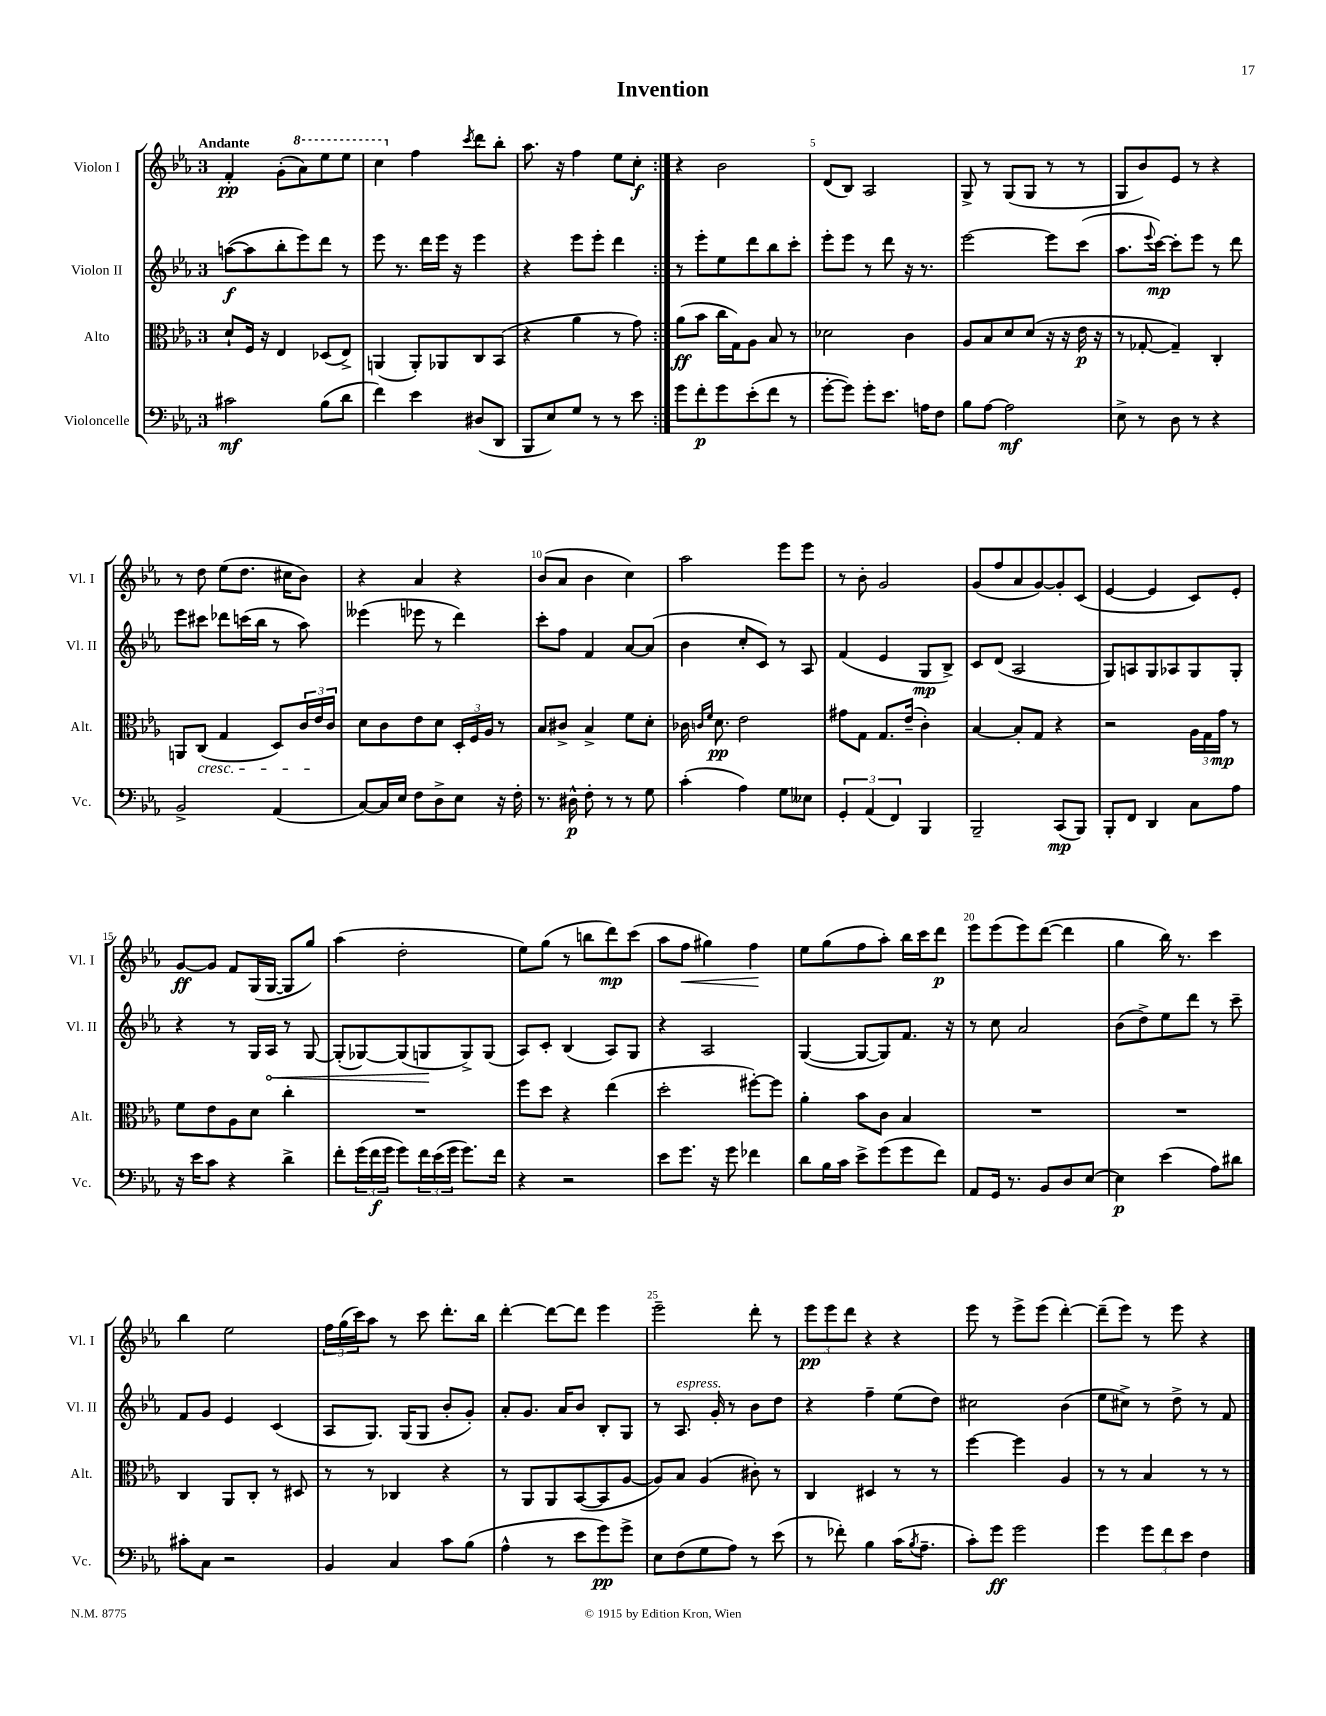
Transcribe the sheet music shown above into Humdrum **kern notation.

**kern	**kern	**kern	**kern
*staff4	*staff3	*staff2	*staff1
*clefF4	*clefC3	*clefG2	*clefG2
*k[b-e-a-]	*k[b-e-a-]	*k[b-e-a-]	*k[b-e-a-]
*M3/4	*M3/4	*M3/4	*M3/4
2c#	8d`	([8aa	4f'
.	16F	8aa]	.
.	16r	.	.
.	4E-	8bb-'	(8g'
.	.	8eee-)	8aa-)
(8B-	(8D-	8ddd	8eee-
8d	8E-^)	8r	8eee-
=	=	=	=
4f)	(4AA	8eee-	4ccc
.	.	8.r	.
4e-	8AA')	.	4ff
.	.	16ddd	.
.	8AA-	16eee-	.
.	.	16r	.
.	.	.	8qccc
(8D#	8C	4eee-	8ddd
8DD	(8BB-	.	8bb-'
=	=	=	=
8BBB-	4r	4r	8.aa-
8E-)	.	.	.
.	.	.	16r
8G	4a-	8eee-	4ff
8r	.	8eee-'	.
8r	8r	4ddd	8ee-
8e-	8g)	.	8cc'
=:|!	=:|!	=:|!	=:|!
8g	(8a-	8r	4r
8f'	8b-	8eee-'	.
8g	16cc	8ee-	2b-
.	16G)	.	.
(8e-'	8A-	8ddd	.
8f	8B-	8bb-	.
8r	8r	8ccc'	.
=	=	=	=
[8g'	2d-	8eee-'	(8d
8g])	.	8eee-	8B-)
8g'	.	8r	2A-
8.e-	.	8ddd	.
.	4c	16r	.
16A	.	8.r	.
8F	.	.	.
=	=	=	=
8B-	8A-	[2eee-	8G^
[8A-	8B-	.	8r
2A-]	8d	.	(8G
.	(8d	.	8G
.	16r	8eee-]	8r
.	16r	.	.
.	16e-	(8ccc	8r
.	16r	.	.
=	=	=	=
8E-^	8r	8.aa-	8G
8r	[8G-'	.	8b-)
.	.	8qqeee-	.
.	.	[16ccc)	.
8D	4G-~])	8ccc']	8e-
8r	.	8eee-	8r
4r	4C'	8r	4r
.	.	8ddd	.
=	=	=	=
2BB-^	8AA	8eee-	8r
.	(8C	8ccc#	8dd
.	4G	8ddd-	(8ee-
.	.	(16ccc	8.dd
.	.	16bb-	.
(4AA-	8D)	8r	.
.	.	.	16cc#
.	24c	8aa-)	8b-)
.	24e-	.	.
.	24c	.	.
=	=	=	=
[8C)	8d	(4eee--	4r
16C]	8c	.	.
16E-	.	.	.
8F	8e-	8eee-	4a-
8D^	8d	8r	.
8E-	24D'	4ddd)	4r
.	24F	.	.
.	24A-	.	.
16r	8r	.	.
16F'	.	.	.
=	=	=	=
8.r	8B-	8ccc'	(8b-
.	8c#^	8ff	8a-
16D#^^	.	.	.
8F'	4B-^	4f	4b-
8r	.	.	.
8r	8f	[8a-	4cc)
8G	8d'	(8a-]	.
=	=	=	=
(4c'	16c-	4b-	2aa-
.	16qqc	.	.
.	16qqf	.	.
.	8.d	.	.
4A-)	2e-	8cc'	.
.	.	8c)	.
8G	.	8r	8eee-
8E--	.	8A-	8eee-
=	=	=	=
6GG'	8g#	(4f	8r
.	8G	.	8b-'
(6AA-	.	.	.
.	8.G	4e-	2g
6FF)	.	.	.
.	(16e-~	.	.
4BBB-	4c')	8G	.
.	.	8B-^)	.
=	=	=	=
2BBB-~	[4B-	8c	(8g
.	.	(8d	8ff
.	8B-']	2A-	8a-
.	8G	.	[8g)
(8CC	4r	.	8g']
8BBB-)	.	.	(8c
=	=	=	=
8BBB-'	2r	8G)	[4e-
8FF	.	8A	.
4DD	.	8G	4e-]
.	.	8A-	.
8C	24A-	8G	8c)
.	24G	.	.
.	24g	.	.
8A-	8r	8G'	8e-'
=	=	=	=
16r	8f	4r	[8g
16e-	.	.	.
8c	8e-	.	8g]
4r	8A-	8r	8f
.	8d	16G	(16G
.	.	16A-	[16G
4d^	4cc'	8r	8G]
.	.	[8G	8gg)
=	=	=	=
8f'	2.r	(8G']	(4aa-
(24g	.	[8G-)	.
24f	.	.	.
24g	.	.	.
8g)	.	(8G-]	2dd'
24f	.	8G	.
(24e-	.	.	.
24g	.	.	.
8.g)	.	8G^)	.
.	.	(8G	.
16f	.	.	.
=	=	=	=
4r	8ff	8A-)	8ee-)
.	8dd	8c'	(8gg
2r	4r	(4B-	8r
.	.	.	8bb
.	(4ee-	8A-)	8ddd)
.	.	8G	(8ccc
=	=	=	=
8e-	2dd'	4r	8aa-
8.g	.	.	8ff
.	.	2A-	4gg#)
16r	.	.	.
8g	.	.	.
4f-	[8ff#')	.	4ff
.	8ff#]	.	.
=	=	=	=
8d	4a-'	([4G	8ee-
16B-	.	.	(8gg
16c	.	.	.
8e-^	8b-	8G_	8ff
(8g	8c	8G])	8aa-')
8g	4B-	8.f	16bb-
.	.	.	16ccc
8f)	.	.	8ddd
.	.	16r	.
=	=	=	=
8AA-	2.r	8r	8eee-
16GG	.	8cc	(8eee-
8.r	.	.	.
.	.	2a-	8eee-)
8BB-	.	.	([8ddd
8D	.	.	4ddd]
[8E-	.	.	.
=	=	=	=
4E-]	2.r	(8b-	4gg
.	.	8dd^)	.
(4e-	.	8ee-	16bb-)
.	.	.	8.r
.	.	8ddd	.
8A-)	.	8r	4ccc
8d#	.	8ccc~	.
=	=	=	=
8c#'	4C	8f	4bb-
8C	.	8g	.
2r	8AA-	4e-	2ee-
.	8C'	.	.
.	8r	(4c	.
.	8D#	.	.
=	=	=	=
4BB-	8r	8A-	24ff
.	.	.	(24gg
.	.	.	24ccc)
.	8r	8.G)	8aa-
4C	4C-	.	8r
.	.	(16G	.
.	.	8G	8ccc
8c	4r	8b-'	8.ddd'
(8B-	.	8g')	.
.	.	.	16bb-
=	=	=	=
4A-^^	8r	8a-'	[4ddd'
.	8AA-	8.g	.
8r	8AA-	.	8ddd_
.	.	16a-	.
8e-	([8BB-	8b-	8ddd]
8g)	8BB-]	8B-'	4eee-
8g^	[8A-	8G	.
=	=	=	=
8E-	8A-])	8r	2eee-~
(8F	8B-	8.A-	.
8G	(4A-	.	.
.	.	16g'	.
8A-)	.	8r	.
8r	8c#')	8b-	8ddd'
(8e-	8r	8dd	8r
=	=	=	=
8r	4C	4r	12eee-
.	.	.	12eee-
8f-')	.	.	.
.	.	.	12ddd
4B-	4D#	4ff~	4r
(16c	8r	(8ee-	4r
8qB-	.	.	.
8.A-~	.	.	.
.	8r	8dd)	.
=	=	=	=
8c')	[4ff	2cc#	8eee-
8g	.	.	8r
2g	4ff]	.	8eee-^
.	.	.	(8eee-
.	4A-	(4b-	[4ddd')
=	=	=	=
4g	8r	8ee-	(8ddd~]
.	8r	8cc#^)	8eee-)
12g	4B-	8r	8r
12f	.	.	.
.	.	8dd^	8eee-
12e-	.	.	.
4F	8r	8r	4r
.	8r	8f	.
==	==	==	==
*-	*-	*-	*-
